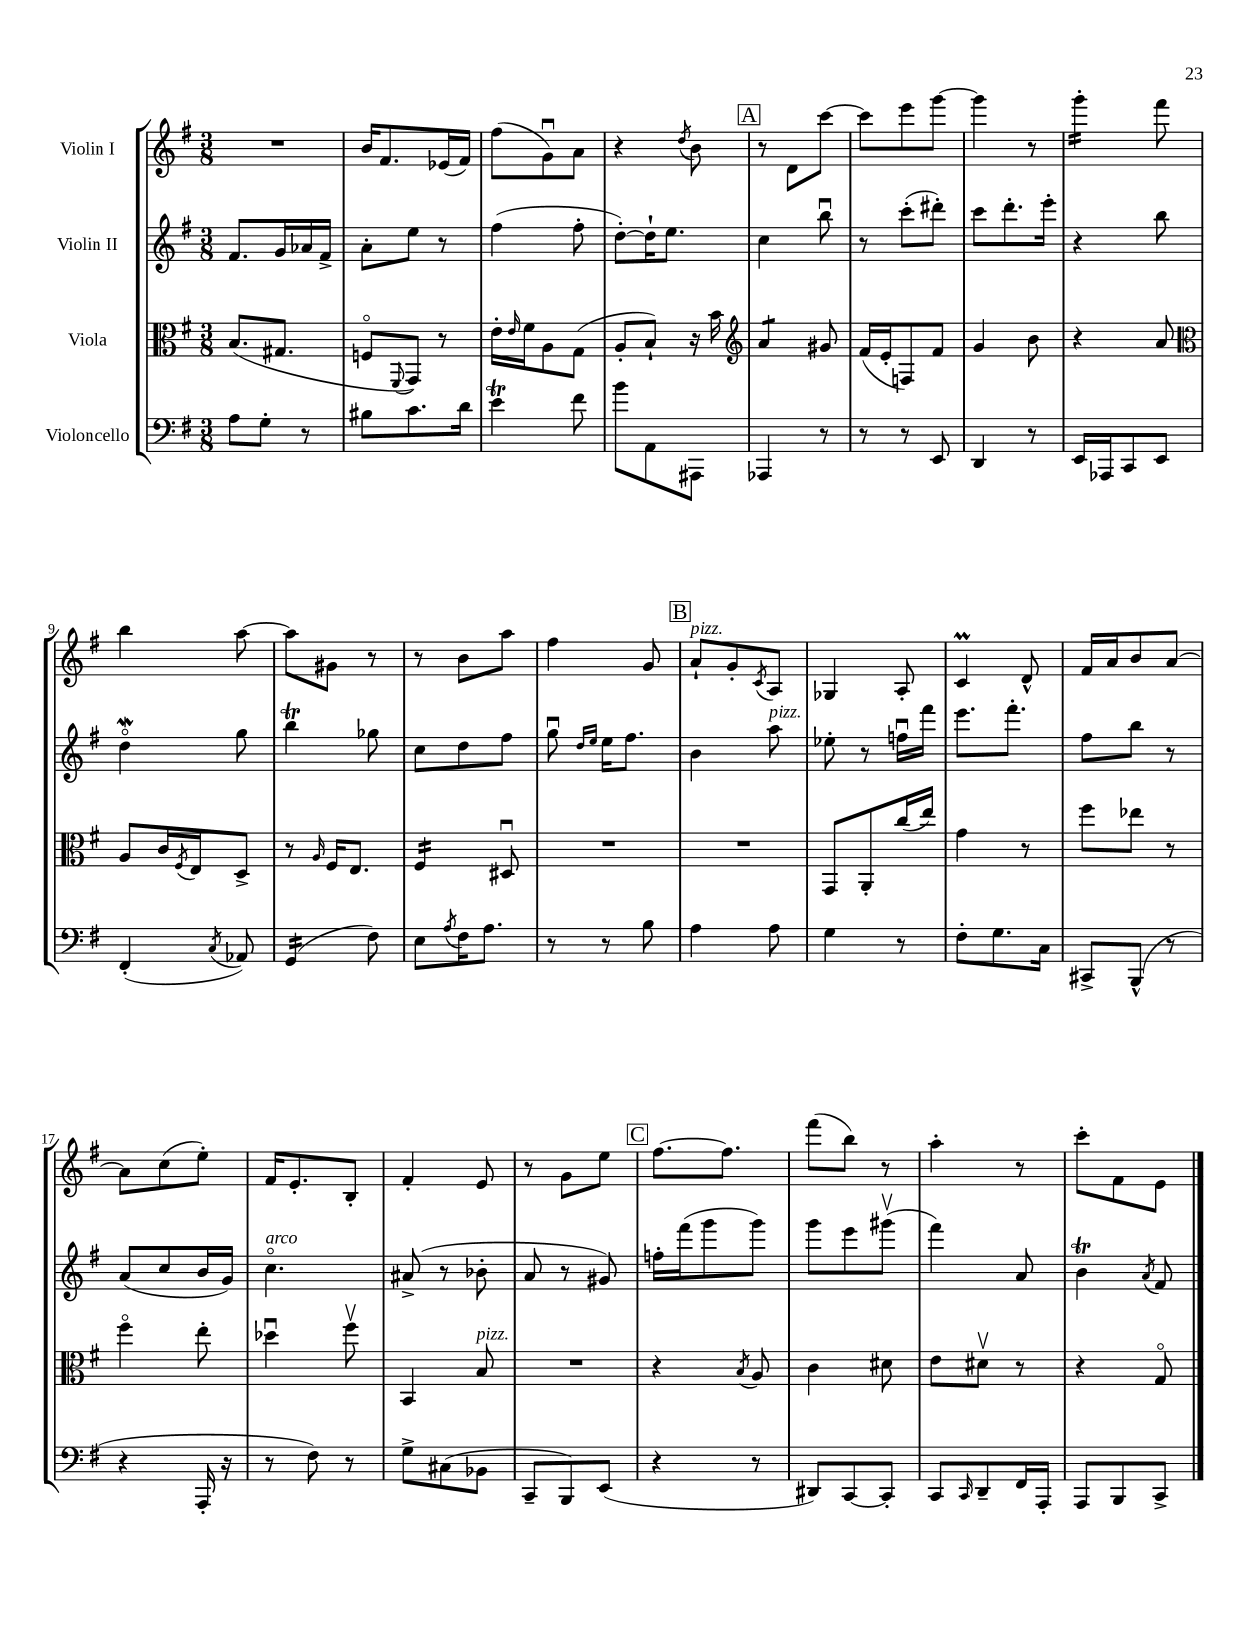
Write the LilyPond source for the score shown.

<<
\new StaffGroup <<
\new Staff = "s0" \with { instrumentName = "Violin I" } {
    \clef treble \key g \major \numericTimeSignature \time 3/8
    R4. |
    b'16 fis'8. ees'16( fis'16) |
    fis''8( g'8\downbow) a'8 |
    r4 \acciaccatura { d''8 } b'8 |
    \mark \markup { \box "A" } r8 d'8 c'''8~ |
    c'''8 e'''8 g'''8~ |
    g'''4 r8 |
    g'''4:16-. fis'''8 |
    b''4 a''8~ |
    a''8 gis'8 r8 |
    r8 b'8 a''8 |
    fis''4 g'8 |
    \mark \markup { \box "B" } a'8-!^\markup { \italic "pizz." } g'8-. \acciaccatura { c'8 } a8 |
    ges4 a8-. |
    c'4\prall d'8-^ |
    fis'16 a'16 b'8 a'8~ |
    a'8 c''8( e''8-.) |
    fis'16 e'8.-. b8-. |
    fis'4-. e'8 |
    r8 g'8 e''8 |
    \mark \markup { \box "C" } fis''8.~ fis''8. |
    fis'''8( b''8) r8 |
    a''4-. r8 |
    c'''8-. fis'8 e'8 \bar "|." |
}
\new Staff = "s1" \with { instrumentName = "Violin II" } {
    \clef treble \key g \major \numericTimeSignature \time 3/8
    fis'8. g'16 aes'16 fis'16-> |
    a'8-. e''8 r8 |
    fis''4( fis''8-. |
    d''8~-.) d''16-! e''8. |
    \mark \markup { \box "A" } c''4 b''8\downbow |
    r8 c'''8-.( dis'''8-.) |
    c'''8 d'''8.-. e'''16-. |
    r4 b''8 |
    d''4\flageolet\mordent g''8 |
    b''4\trill ges''8 |
    c''8 d''8 fis''8 |
    g''8\downbow \grace { d''16 e''16 } e''16 fis''8. |
    \mark \markup { \box "B" } b'4 a''8^\markup { \italic "pizz." } |
    ees''8-. r8 f''16\downbow fis'''16 |
    e'''8. fis'''8.-. |
    fis''8 b''8 r8 |
    a'8( c''8 b'16 g'16) |
    c''4.\flageolet^\markup { \italic "arco" } |
    ais'8->( r8 bes'8-. |
    a'8 r8 gis'8) |
    \mark \markup { \box "C" } f''16-. fis'''16( g'''8 g'''8) |
    g'''8 e'''8 gis'''8\upbow( |
    fis'''4) a'8 |
    b'4\trill \acciaccatura { a'8 } fis'8 \bar "|." |
}
\new Staff = "s2" \with { instrumentName = "Viola" } {
    \clef alto \key g \major \numericTimeSignature \time 3/8
    b8.( gis8. |
    f8\flageolet \appoggiatura { fis,8 } g,8) r8 |
    e'16-. \grace { e'16 } fis'16 a8 g8( |
    a8-. b8-!) r16 b'16 |
    \mark \markup { \box "A" } \clef treble a'4:8 gis'8 |
    fis'16( e'16-. f8) fis'8 |
    g'4 b'8 |
    r4 a'8 |
    \clef alto a8 c'16 \acciaccatura { fis8 } e16 d8-> |
    r8 \grace { a16 } fis16 e8. |
    fis4:16 dis8\downbow |
    R4. |
    \mark \markup { \box "B" } R4. |
    g,8 a,8-. c''16( e''16) |
    g'4 r8 |
    fis''8 ees''8 r8 |
    fis''4\flageolet e''8-. |
    des''4\downbow fis''8\upbow |
    b,4 b8^\markup { \italic "pizz." } |
    R4. |
    \mark \markup { \box "C" } r4 \acciaccatura { b8 } a8 |
    c'4 dis'8 |
    e'8 dis'8\upbow r8 |
    r4 g8\flageolet \bar "|." |
}
\new Staff = "s3" \with { instrumentName = "Violoncello" } {
    \clef bass \key g \major \numericTimeSignature \time 3/8
    a8 g8-. r8 |
    bis8 c'8. d'16 |
    e'4\trill fis'8 |
    b'8 a,8 ais,,8 |
    \mark \markup { \box "A" } aes,,4 r8 |
    r8 r8 e,8 |
    d,4 r8 |
    e,16 aes,,16 c,8 e,8 |
    fis,4-.( \acciaccatura { c8 } aes,8) |
    g,4:16( fis8) |
    e8 \acciaccatura { a8 } fis16 a8. |
    r8 r8 b8 |
    \mark \markup { \box "B" } a4 a8 |
    g4 r8 |
    fis8-. g8. c16 |
    cis,8-> b,,8-^( r8 |
    r4 a,,16-. r16 |
    r8 fis8) r8 |
    g8-> cis8( bes,8 |
    c,8-- b,,8) e,8( |
    \mark \markup { \box "C" } r4 r8 |
    dis,8) c,8~ c,8-. |
    c,8 \grace { c,16 } d,8-- fis,16 a,,16-. |
    a,,8 b,,8 c,8-> \bar "|." |
}
>>
>>
